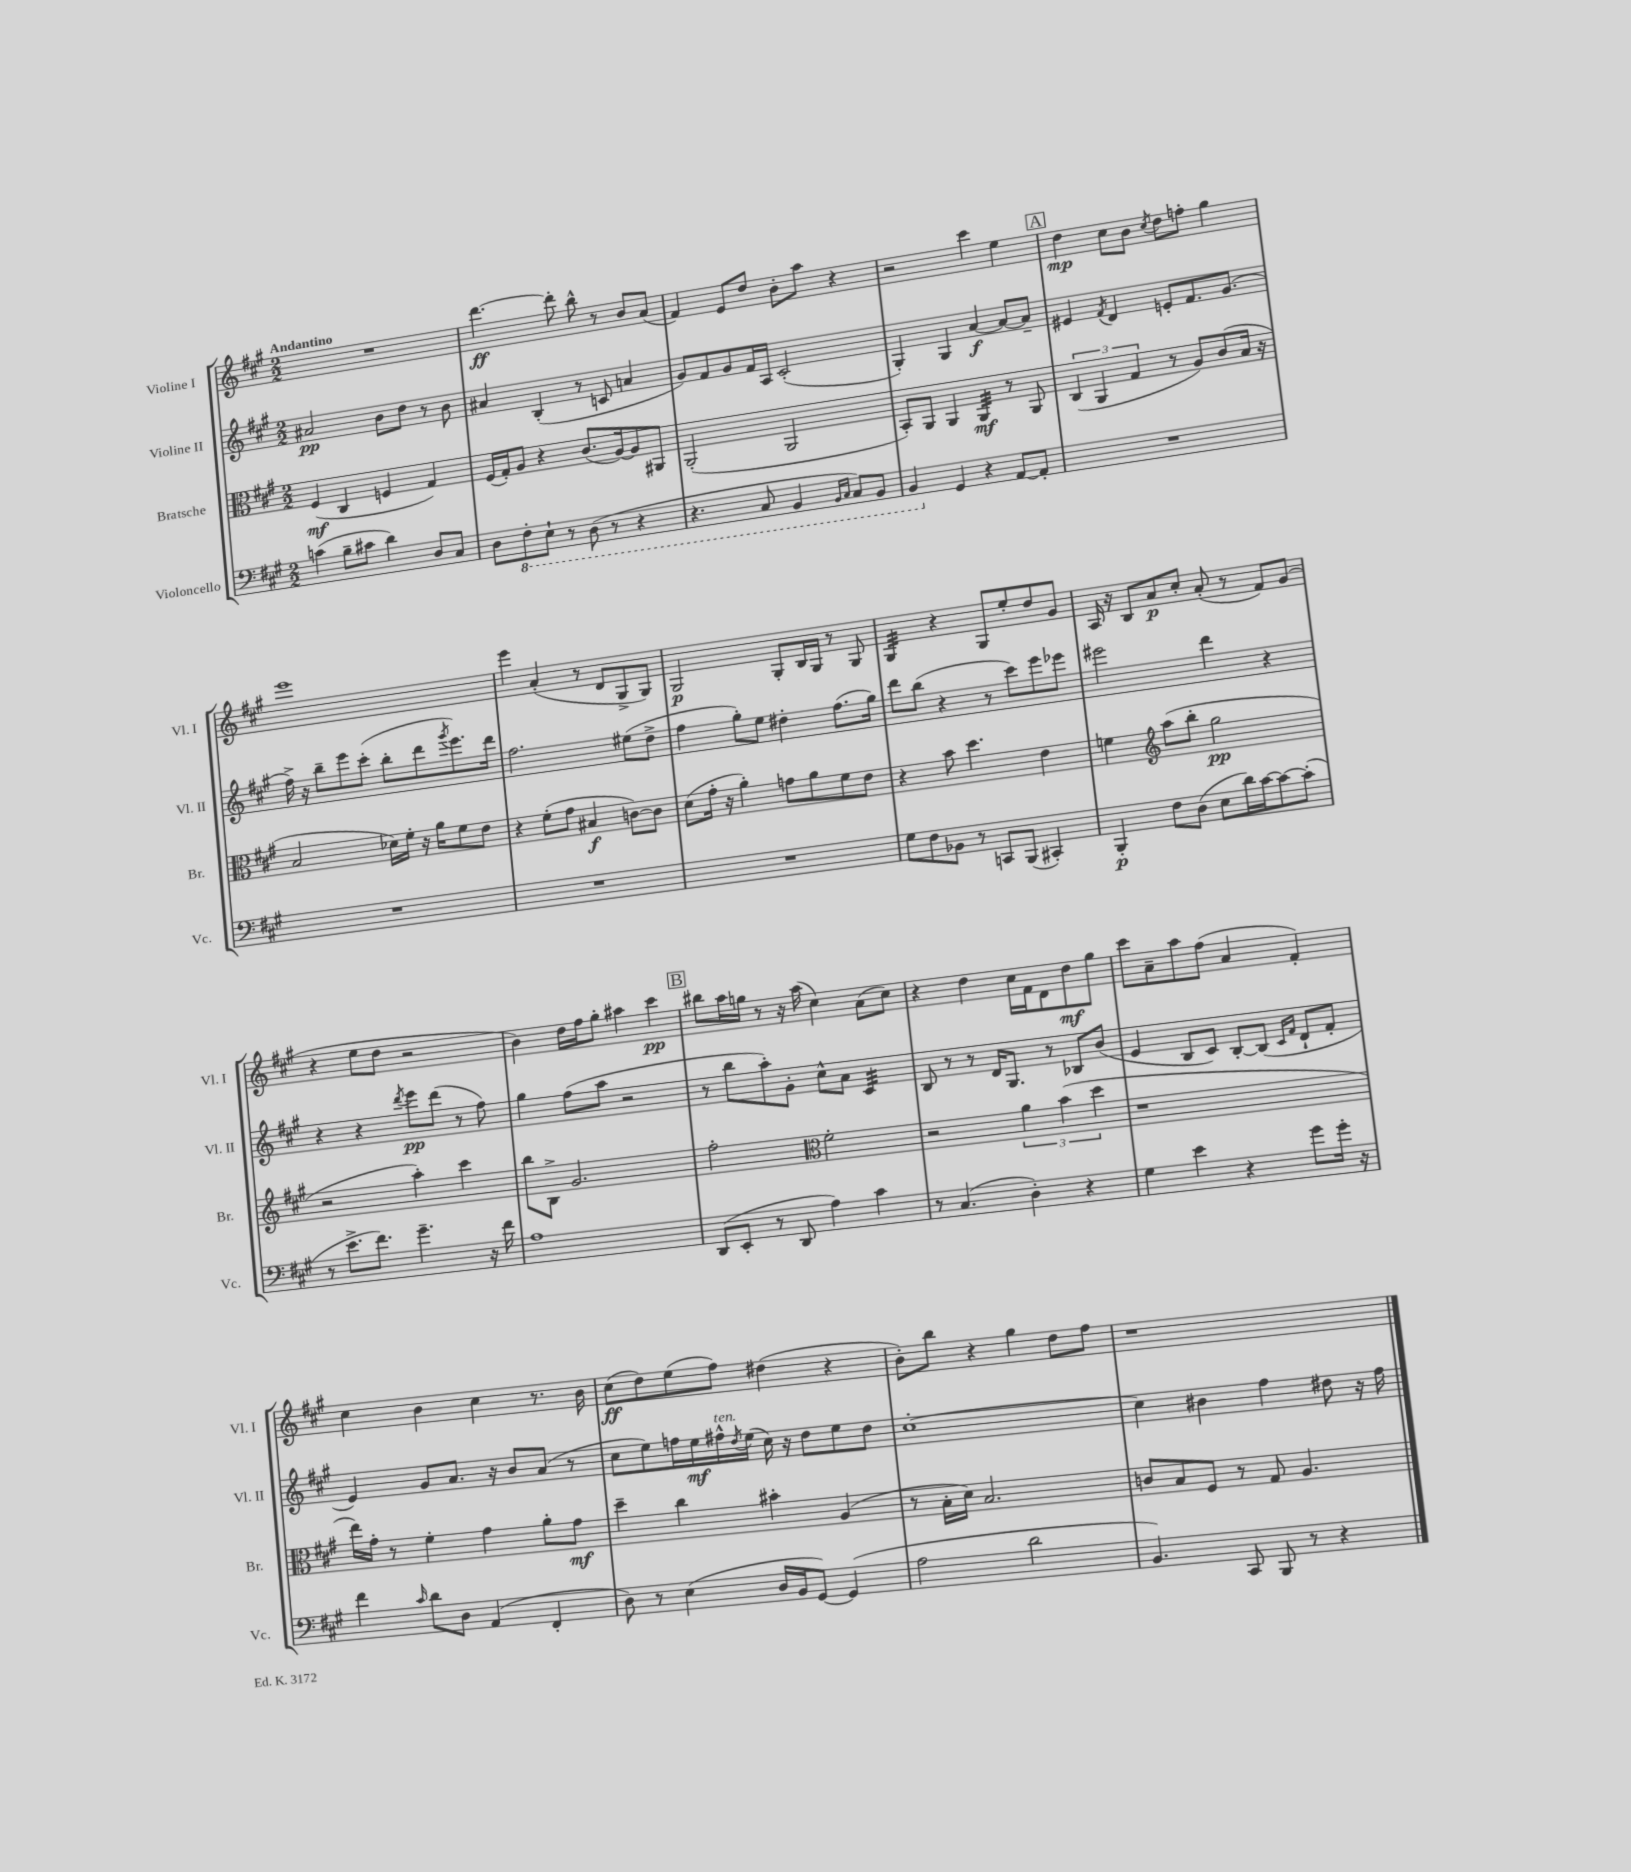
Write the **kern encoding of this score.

**kern	**dynam	**kern	**dynam	**kern	**dynam	**kern	**dynam
*part4	*part4	*part3	*part3	*part2	*part2	*part1	*part1
*staff4	*staff4	*staff3	*staff3	*staff2	*staff2	*staff1	*staff1
*I"Violoncello	*	*I"Bratsche	*	*I"Violine II	*	*I"Violine I	*
*I'Vc.	*	*I'Br.	*	*I'Vl. II	*	*I'Vl. I	*
*clefF4	*	*clefC3	*	*clefG2	*	*clefG2	*
*k[f#c#g#]	*	*k[f#c#g#]	*	*k[f#c#g#]	*	*k[f#c#g#]	*
*M2/2	*	*M2/2	*	*M2/2	*	*M2/2	*
=1	=1	=1	=1	=1	=1	=1	=1
!	!	!	!	!	!	!LO:TX:a:B:t=Andantino	!
(4cn\	.	(4F#/	mf	2a#X/	pp	1r	.
8B~\L	.	4C#/	.	.	.	.	.
8c#X\J	.	.	.	.	.	.	.
4d\)	.	4Fn/	.	8b\L	.	.	.
.	.	.	.	8dd\J	.	.	.
8D/L	.	4G#/)	.	8r	.	.	.
8C#/J	.	.	.	8b\	.	.	.
=2	=2	=2	=2	=2	=2	=2	=2
8D\L	.	(16F#/LL	.	4a#X/	.	[4.ddd\	ff
.	.	16G#'/J)	.	.	.	.	.
*8ba	*	*	*	*	*	*	*
8FF#'\	.	8A/J	.	.	.	.	.
8EE`\J	.	4r	.	(4B'/	.	.	.
8r	.	.	.	.	.	8ddd'\]	.
(8DD\	.	(8.c#/L	.	8r	.	8bb^^\	.
8r	.	.	.	8cn/	.	8r	.
.	.	[16A/k)	.	.	.	.	.
4r	.	8A/]	.	4an/	.	8b/L	.
.	.	8AA#X/J	.	.	.	(8a/J	.
=3	=3	=3	=3	=3	=3	=3	=3
4.r	.	(2AA'/	.	8g#/L)	.	4f#/)	.
.	.	.	.	8f#/	.	.	.
.	.	.	.	8g#/	.	8e/L	.
8CC#/	.	.	.	16f#/L	.	8dd/J	.
.	.	.	.	16A/JJ	.	.	.
4BBB/	.	2AA/	.	(2c#'/	.	8b'\L	.
.	.	.	.	.	.	8aa\J	.
16qqBBB/LL	.	.	.	.	.	.	.
16qqCC#/JJ	.	.	.	.	.	.	.
8CC#/L)	.	.	.	.	.	4r	.
8BBB/J	.	.	.	.	.	.	.
=4	=4	=4	=4	=4	=4	=4	=4
4BBB/	.	8BB'/L)	.	4G#'/)	.	2r	.
.	.	8AA/J	.	.	.	.	.
*X8ba	*	*	*	*	*	*	*
4GG#/	.	4AA/	.	4G#/	.	.	.
*	*	*tremolo	*	*	*	*	*
4r	.	32AA/LLL	mf	[4a/	f	4ccc#\	.
.	.	32AA/	.	.	.	.	.
.	.	32AA/	.	.	.	.	.
.	.	32AA/	.	.	.	.	.
.	.	32AA/	.	.	.	.	.
.	.	32AA/	.	.	.	.	.
.	.	32AA/	.	.	.	.	.
.	.	32AA/JJJ	.	.	.	.	.
*	*	*Xtremolo	*	*	*	*	*
[8AA/L	.	8r	.	8a/L_	.	4ee\	.
8AA'/J]	.	8AA/	.	8a~/J]	.	.	.
!!LO:REH:place=s1:t=A
=5	=5	=5	=5	=5	=5	=5	=5
1r	.	(6C#/	.	4e#X/	.	4dd\	mp
.	.	6AA/	.	.	.	.	.
.	.	.	.	8qf#/	.	.	.
.	.	.	.	4d/	.	8cc#\L	.
.	.	6G#/	.	.	.	.	.
.	.	.	.	.	.	8b\J	.
.	.	.	.	.	.	8qcc#/	.
.	.	8r	.	8en'/L	.	8dd\L	.
.	.	8A/L)	.	8.f#/	.	8ffn'\J	.
.	.	(8c#/	.	.	.	4gg#\	.
.	.	.	.	(8.g#/J	.	.	.
.	.	16B/Jk	.	.	.	.	.
.	.	16r	.	.	.	.	.
!!LO:LB:g=z
=6	=6	=6	=6	=6	=6	=6	=6
1r	.	2B/	.	16ff#^\)	.	1eee	.
.	.	.	.	16r	.	.	.
.	.	.	.	8bb~\L	.	.	.
.	.	.	.	8eee\	.	.	.
.	.	.	.	(8ccc#'\J	.	.	.
.	.	16d-X\LL)	.	8bb'\L	.	.	.
.	.	16f#'\JJ	.	.	.	.	.
.	.	16r	.	8ddd\	.	.	.
.	.	16a\KL	.	.	.	.	.
.	.	.	.	8qggg#/	.	.	.
.	.	8f#\	.	8.eee\)	.	.	.
.	.	8e\J	.	.	.	.	.
.	.	.	.	16ddd\Jk	.	.	.
=7	=7	=7	=7	=7	=7	=7	=7
1r	.	4r	.	2.ff#\	.	4eee\	.
.	.	(8f#'\L	.	.	.	(4a'/	.
.	.	8g#\J	.	.	.	.	.
.	.	4B#X/	f	.	.	8r	.
.	.	.	.	.	.	8d/L	.
.	.	[8cn\L)	.	(8ee#X\L	.	8G#^/	.
.	.	8c\J]	.	8dd^\J	.	8G#/J)	.
=8	=8	=8	=8	=8	=8	=8	=8
1r	.	(8d\L	.	4ff#\	.	2G#/	p
.	.	16g#'\Jk	.	.	.	.	.
.	.	16r	.	.	.	.	.
.	.	4a'\)	.	8gg#'\L)	.	.	.
.	.	.	.	8ee\J	.	.	.
.	.	8gn\L	.	4dd#X'\	.	8G#'/L	.
.	.	8a\	.	.	.	16B/L	.
.	.	.	.	.	.	16G#/JJ	.
.	.	8f#\	.	(8.ff#\L	.	8r	.
.	.	8e\J	.	.	.	8G#/	.
.	.	.	.	16gg#\Jk)	.	.	.
=9	=9	=9	=9	=9	=9	=9	=9
*	*	*	*	*	*	*tremolo	*
8G#\L	.	4r	.	8ddd\L	.	32G#/LLL	.
.	.	.	.	.	.	32G#/	.
.	.	.	.	.	.	32G#/	.
.	.	.	.	.	.	32G#/	.
8F#\	.	.	.	(8bb\J	.	32G#/	.
.	.	.	.	.	.	32G#/	.
.	.	.	.	.	.	32G#/	.
.	.	.	.	.	.	32G#/JJJ	.
*	*	*	*	*	*	*Xtremolo	*
8BB-X\J	.	8b\	.	4r	.	4r	.
8r	.	4.dd\	.	.	.	.	.
8CCn/L	.	.	.	8r	.	8G#/L	.
(8BBB/J	.	.	.	8ccc#\L)	.	8ee'/	.
4CC#X'/)	.	4e\	.	8eee\	.	8dd/	.
.	.	.	.	8eee-X\J	.	8g#/J	.
=10	=10	=10	=10	=10	=10	=10	=10
4BBB'/	p	4fn\	.	2eee#X\	.	16A/	.
.	.	.	.	.	.	16r	.
.	.	.	.	.	.	8B/L	.
*	*	*clefG2	*	*	*	*	*
8F#\L	.	(8aa\L	.	.	.	8a/	p
(8D\J	.	8bb'\J	.	.	.	8cc#'/J	.
8E\L	.	2gg#\	pp	4ddd\	.	(8a'/	.
16d\L)	.	.	.	.	.	8r	.
[16c#\J	.	.	.	.	.	.	.
8c#\_	.	.	.	4r	.	8f#/L)	.
(8c#'\J]	.	.	.	.	.	(8g#/J	.
!!LO:LB:g=z
=11	=11	=11	=11	=11	=11	=11	=11
8r	.	2r	.	4r	.	4r	.
8.e^\L	.	.	.	.	.	.	.
.	.	.	.	4r	.	8ee\L	.
8.f#\J)	.	.	.	.	.	.	.
.	.	.	.	.	.	8dd\J	.
.	.	.	.	8qddd/	.	.	.
4.g#~\	.	4aa'\)	.	8eee\L	pp	2r	.
.	.	.	.	(8ddd\J	.	.	.
.	.	4ccc#\	.	8r	.	.	.
16r	.	.	.	8ff#\)	.	.	.
16f#\	.	.	.	.	.	.	.
=12	=12	=12	=12	=12	=12	=12	=12
1A	.	8bb\L	.	4gg#\	.	4b\)	.
.	.	8B^\J	.	.	.	.	.
.	.	2.g#/	.	(8ff#\L	.	16dd\LL	.
.	.	.	.	.	.	16ff#\J	.
.	.	.	.	8aa\J	.	8gg#'\J	.
.	.	.	.	2r	.	4aa#X\	.
.	.	.	.	.	.	4ccc#\	pp
!!LO:REH:place=s1:t=B
=13	=13	=13	=13	=13	=13	=13	=13
(8DD/L	.	2ff#'\	.	8r	.	8bb#X\L	.
8EE'/J	.	.	.	8bb\L	.	16aa\L	.
.	.	.	.	.	.	16ggn\JJ	.
8r	.	.	.	8aa'\)	.	8r	.
8DD/	.	.	.	8g#'\J	.	16r	.
.	.	.	.	.	.	(16aa\	.
*	*	*clefC3	*	*	*	*	*
4A\)	.	2f#'\	.	8cc#^^\L	.	4cc#\)	.
.	.	.	.	8a\J	.	.	.
*	*	*	*	*tremolo	*	*	*
4c#\	.	.	.	32c#/LLL	.	(8a\L	.
.	.	.	.	32c#/	.	.	.
.	.	.	.	32c#/	.	.	.
.	.	.	.	32c#/	.	.	.
.	.	.	.	32c#/	.	8cc#\J)	.
.	.	.	.	32c#/	.	.	.
.	.	.	.	32c#/	.	.	.
.	.	.	.	32c#/JJJ	.	.	.
*	*	*	*	*Xtremolo	*	*	*
=14	=14	=14	=14	=14	=14	=14	=14
8r	.	2r	.	8B/	.	4r	.
(4.C#/	.	.	.	8r	.	.	.
.	.	.	.	8r	.	4dd\	.
.	.	.	.	16d/KL	.	.	.
.	.	.	.	8.G#/J	.	.	.
4D'\)	.	6a\	.	.	.	16cc#\LL	.
.	.	.	.	.	.	16f#\J	.
.	.	.	.	8r	.	8d\	.
.	.	(6b\	.	.	.	.	.
4r	.	.	.	8B-X/L	.	8dd\	mf
.	.	6dd\	.	.	.	.	.
.	.	.	.	(8b/J	.	8gg#\J	.
=15	=15	=15	=15	=15	=15	=15	=15
4G#\	.	1r	.	4e/	.	8ccc#\L	.
.	.	.	.	.	.	8a~\	.
4e\	.	.	.	8B/L	.	8aa\	.
.	.	.	.	8c#/J)	.	(8ff#\J	.
4r	.	.	.	[8B'/L	.	4a/	.
.	.	.	.	(8B/J]	.	.	.
.	.	.	.	16qqc#/LL	.	.	.
.	.	.	.	16qqf#/JJ	.	.	.
8g#\L	.	.	.	8d`/L	.	4f#'/)	.
16g#'\Jk	.	.	.	8f#'/J	.	.	.
16r	.	.	.	.	.	.	.
!!LO:LB:g=z
=16	=16	=16	=16	=16	=16	=16	=16
4f#\	.	16ee\LL)	.	4e/)	.	4cc#\	.
.	.	16g#'\JJ	.	.	.	.	.
.	.	8r	.	.	.	.	.
16qqc#/	.	.	.	.	.	.	.
8d\L	.	4f#'\	.	8g#/L	.	4b\	.
8D\J	.	.	.	8.a/J	.	.	.
(4AA/	.	4g#\	.	.	.	4cc#\	.
.	.	.	.	16r	.	.	.
.	.	.	.	8b/L	.	.	.
4FF#'/	.	8a'\L	.	(8a/J	.	8.r	.
.	.	8g#\J	mf	8r	.	.	.
.	.	.	.	.	.	16b\	.
=17	=17	=17	=17	=17	=17	=17	=17
8D\)	.	4dd~\	.	8cc#\L	.	(8cc#\L	ff
8r	.	.	.	8ee\)	.	8dd\)	.
(4E\	.	4cc#\	.	16ffn\L	.	(8ee\	.
.	.	.	.	16ee\	mf	.	.
!	!	!	!	!LO:TX:a:i:t=ten.	!	!	!
.	.	.	.	16ff#X^^\	.	8ff#\J)	.
.	.	.	.	8qdd/	.	.	.
.	.	.	.	(16ee\JJ	.	.	.
16D/LL	.	4b#X'\	.	16cc#\)	.	(4dd#X\	.
16BB/J	.	.	.	16r	.	.	.
[8GG#/J)	.	.	.	8dd\L	.	.	.
(4GG#/]	.	(4A/	.	8ee\	.	4r	.
.	.	.	.	8dd\J	.	.	.
=18	=18	=18	=18	=18	=18	=18	=18
2A\	.	8r	.	[1cc#'	.	8b'\L)	.
.	.	16B'\LL	.	.	.	8bb\J	.
.	.	16d\JJ)	.	.	.	.	.
.	.	2.B/	.	.	.	4r	.
2d\	.	.	.	.	.	4gg#\	.
.	.	.	.	.	.	8dd\L	.
.	.	.	.	.	.	8ff#\J	.
=19	=19	=19	=19	=19	=19	=19	=19
4.BB/)	.	8cn/L	.	4cc#\]	.	1r	.
.	.	8B/	.	.	.	.	.
.	.	8F#/J	.	4b#X\	.	.	.
8CC#/	.	8r	.	.	.	.	.
8BBB/	.	8G#/	.	4ff#\	.	.	.
8r	.	4.A/	.	.	.	.	.
4r	.	.	.	8dd#X\	.	.	.
.	.	.	.	16r	.	.	.
.	.	.	.	16ff#\	.	.	.
==	==	==	==	==	==	==	==
*-	*-	*-	*-	*-	*-	*-	*-
